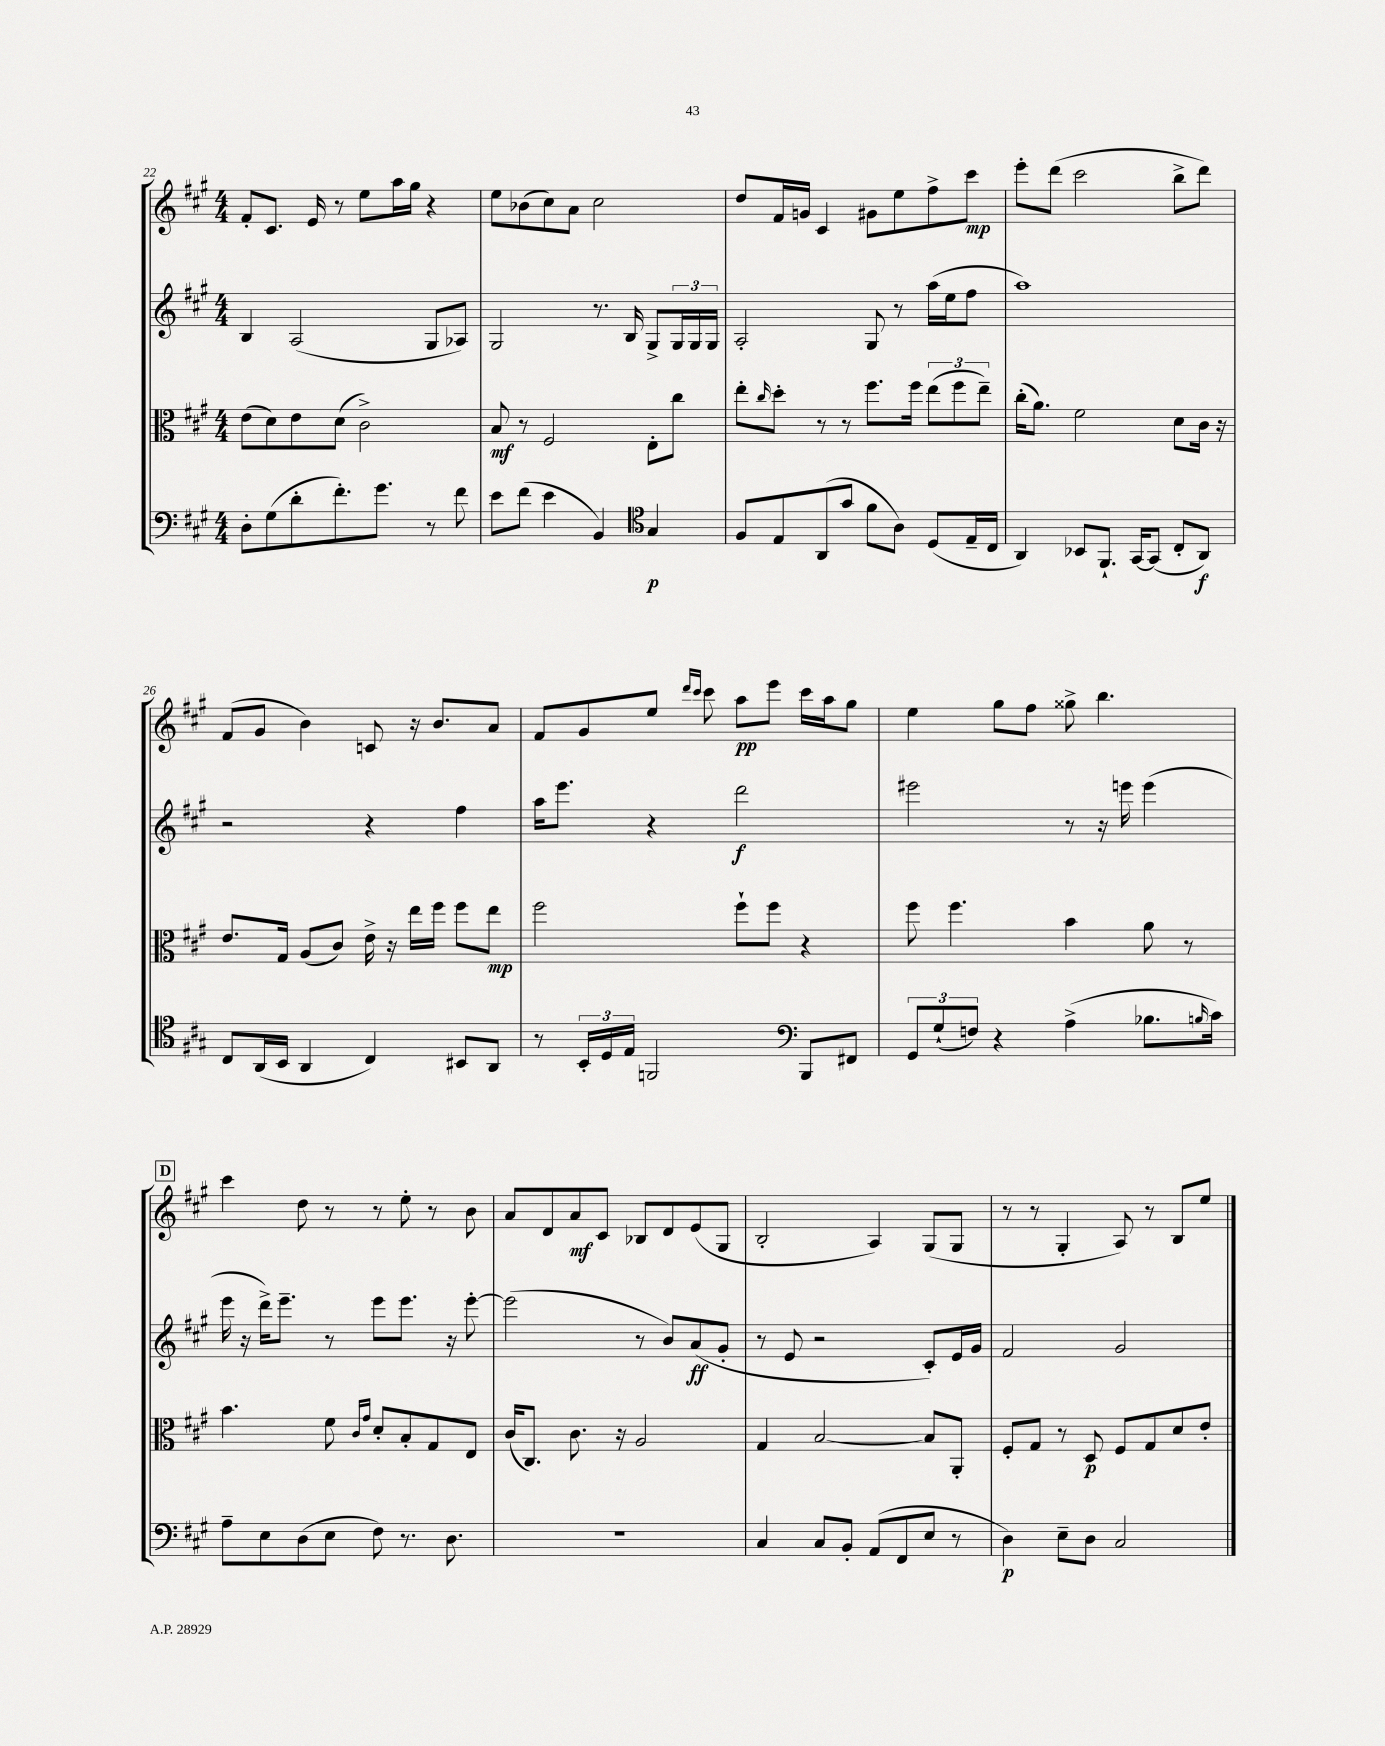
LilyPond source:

<<
\new StaffGroup <<
\new Staff = "s0" {
    \clef treble \key a \major \numericTimeSignature \time 4/4
    fis'8-. cis'8. e'16 r8 e''8 a''16 gis''16 r4 |
    e''8 bes'8( cis''8) a'8 cis''2 |
    d''8 fis'16 g'16 cis'4 gis'8 e''8 fis''8-> cis'''8\mp |
    e'''8-. d'''8( cis'''2 b''8-> d'''8) |
    fis'8( gis'8 b'4) c'8 r16 b'8. a'8 |
    fis'8 gis'8 e''8 \grace { d'''16 cis'''16 } cis'''8 a''8\pp e'''8 cis'''16 a''16 gis''8 |
    e''4 gis''8 fis''8 gisis''8-> b''4. |
    \mark \markup { \box "D" } cis'''4 d''8 r8 r8 e''8-. r8 b'8 |
    a'8 d'8 a'8\mf cis'8 bes8 d'8 e'8( gis8 |
    b2-. a4) gis8( gis8 |
    r8 r8 gis4-. a8) r8 b8 e''8 \bar "|." |
}
\new Staff = "s1" {
    \clef treble \key a \major \numericTimeSignature \time 4/4
    b4 a2( gis8 aes8) |
    gis2 r8. b16 gis8-> \tuplet 3/2 { gis16 gis16 gis16 } |
    a2-. gis8 r8 a''16( e''16 fis''8 |
    a''1) |
    r2 r4 fis''4 |
    a''16 e'''8. r4 d'''2\f |
    eis'''2 r8 r16 e'''16 e'''4( |
    \mark \markup { \box "D" } e'''16 r16 d'''16->) e'''8.-- r8 e'''8 e'''8. r16 e'''8~-. |
    e'''2( r8 b'8) a'8\ff( gis'8-. |
    r8 e'8 r2 cis'8-.) e'16 gis'16 |
    fis'2 gis'2 \bar "|." |
}
\new Staff = "s2" {
    \clef alto \key a \major \numericTimeSignature \time 4/4
    e'8( d'8) e'8 d'8( cis'2->) |
    b8\mf r8 fis2 e8-. cis''8 |
    e''8-. \grace { cis''16 } d''8-. r8 r8 fis''8. fis''16 \tuplet 3/2 { e''8( fis''8 e''8--) } |
    cis''16-.( a'8.) fis'2 d'8 cis'16 r16 |
    e'8. gis16 a8( cis'8) e'16-> r16 e''16 fis''16 fis''8 e''8\mp |
    fis''2 fis''8-! fis''8 r4 |
    fis''8 fis''4. b'4 a'8 r8 |
    \mark \markup { \box "D" } b'4. fis'8 \grace { cis'16 gis'16 } d'8-. b8-. gis8 e8 |
    cis'16( cis8.) cis'8. r16 a2 |
    gis4 b2~ b8 a,8-. |
    fis8-. gis8 r8 d8\p fis8 gis8 d'8 e'8-. \bar "|." |
}
\new Staff = "s3" {
    \clef bass \key a \major \numericTimeSignature \time 4/4
    d8-. gis8( d'8-. fis'8.-.) gis'8. r8 fis'8 |
    e'8 fis'8( e'4 b,4) \clef tenor gis4\p |
    fis8 e8 a,8( gis'8 fis'8 a8) d8( e16-- cis16 |
    a,4) bes,8 fis,8.-! gis,16~ gis,8( cis8-. a,8\f) |
    cis8 a,16( b,16 a,4 cis4) bis,8 a,8 |
    r8 \tuplet 3/2 { b,16-. d16 e16 } f,2 \clef bass b,,8 fis,8 |
    \tuplet 3/2 { gis,8 gis8-!( f8) } r4 a4->( bes8. \grace { b16 } cis'16) |
    \mark \markup { \box "D" } a8-- e8 d8( e8 fis8) r8. d8. |
    R1 |
    cis4 cis8 b,8-. a,8( fis,8 e8 r8 |
    d4\p) e8-- d8 cis2 \bar "|." |
}
>>
>>
\layout { \context { \Score currentBarNumber = #22 } }
